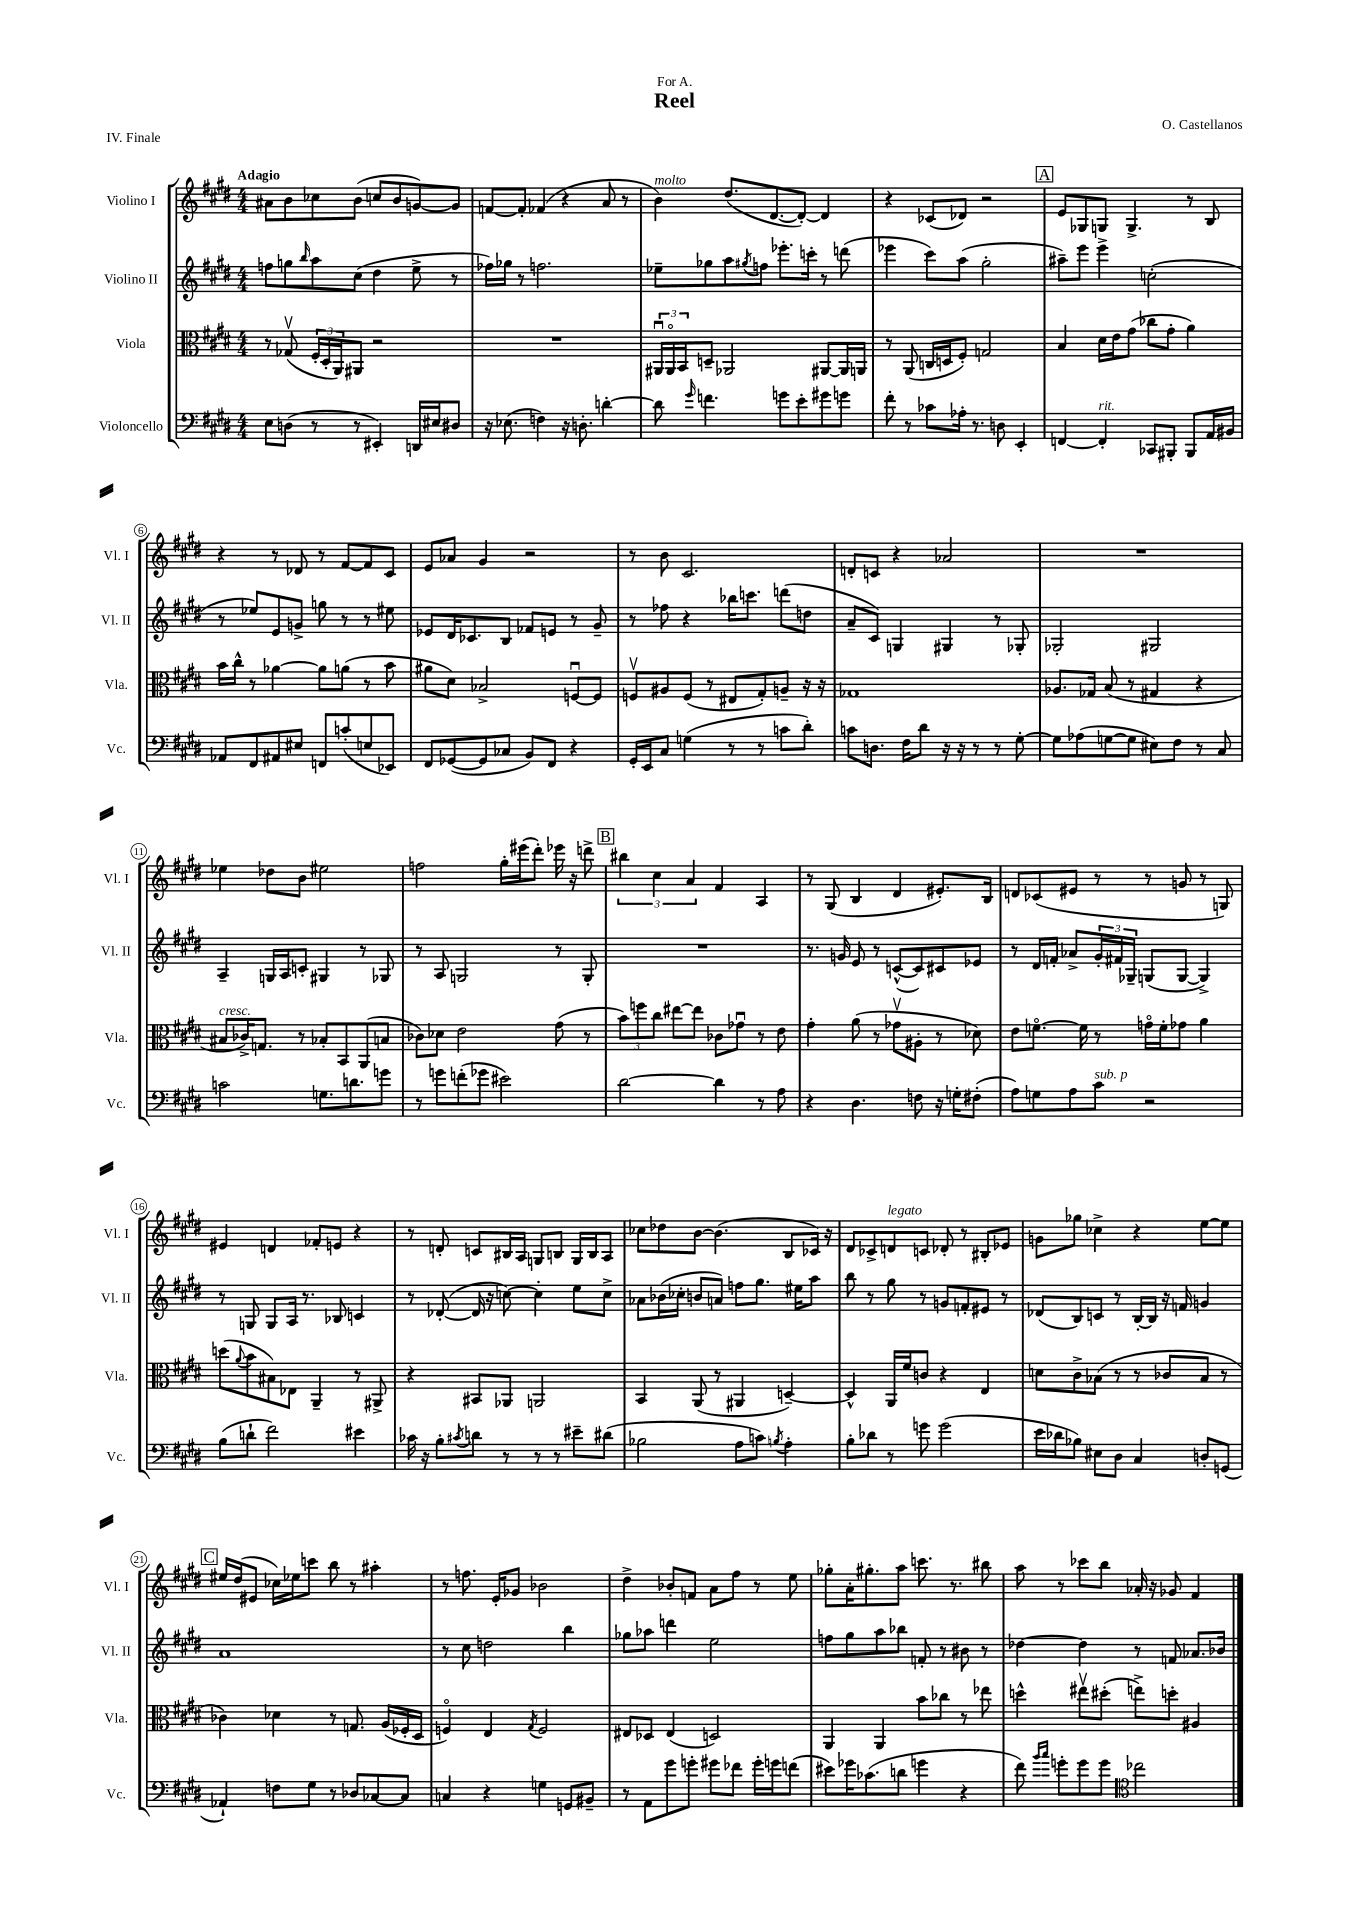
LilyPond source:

\header { title = "Reel" composer = "O. Castellanos" dedication = "For A." piece = "IV. Finale" }
<<
\new StaffGroup <<
\new Staff = "s0" \with { instrumentName = "Violino I" shortInstrumentName = "Vl. I" } {
    \clef treble \key e \major \numericTimeSignature \time 4/4 \tempo "Adagio"
    ais'8 b'8 ces''8 b'8( c''8 b'8 g'8~) g'8 |
    f'8~ f'8-. fes'4( r4 a'8 r8 |
    b'4^\markup { \italic "molto" }) dis''8.( dis'8.~ dis'8~-.) dis'4 |
    r4 ces'8( des'8) r2 |
    \mark \markup { \box "A" } e'8 ges8 g8 g4.-> r8 b8 |
    r4 r8 des'8 r8 fis'8~ fis'8 cis'8 |
    e'8 aes'8 gis'4 r2 |
    r8 b'8 cis'2. |
    d'8-. c'8 r4 aes'2 |
    R1 |
    ees''4 des''8 b'8 eis''2 |
    f''2 gis''16-. eis'''16( dis'''8-.) ees'''16 r16 d'''8-> |
    \mark \markup { \box "B" } \tuplet 3/2 { bis''4 cis''4 a'4 } fis'4 a4 |
    r8 gis8( b4 dis'4 eis'8.-.) b16 |
    d'8 ces'8( eis'8 r8 r8 g'8 r8 g8) |
    eis'4 d'4 fes'8-. e'8 r4 |
    r8 d'8-. c'8 bis16 a16 g8 b8 g16 b16 a8 |
    ces''8 des''8 b'8~ b'4.( b8 ces'16) r16 |
    dis'8 ces'8-> d'8^\markup { \italic "legato" } c'8 des'8-. r8 bis8-. ees'8 |
    g'8 ges''8 ces''4-> r4 e''8~ e''8 |
    \mark \markup { \box "C" } eis''16 dis''16( eis'8 ces''16) ees''16 c'''8 b''8 r8 ais''4-. |
    r8 f''8. e'16-. ges'8 bes'2 |
    dis''4-> bes'8-. f'8 a'8 fis''8 r8 e''8 |
    ges''8-. a'16-. gis''8.-. a''8 c'''8. r8. bis''8 |
    a''8 r8 ces'''8 b''8 aes'16-. r16 ges'8 fis'4 \bar "|." |
}
\new Staff = "s1" \with { instrumentName = "Violino II" shortInstrumentName = "Vl. II" } {
    \clef treble \key e \major \numericTimeSignature \time 4/4
    f''8 g''8 \grace { b''16 } a''8 cis''8( dis''4 e''8-> r8 |
    fes''16) ges''16 r8 f''2. |
    ees''8-- ges''8 a''8 \acciaccatura { gis''8 } f''8 ees'''8.-. c'''16-. r8 d'''8( |
    ees'''4 cis'''8) a''8( gis''2-. |
    \mark \markup { \box "A" } ais''8--) e'''8 e'''4-> c''2-.( |
    r8 ees''8) e'8 g'8-> g''8 r8 r8 eis''8 |
    ees'8 dis'16 ces'8. b8 fes'8 e'8 r8 gis'8-- |
    r8 fes''8 r4 bes''16 c'''8. d'''8( d''8 |
    a'8-- cis'8) g4 gis4 r8 ges8-. |
    ges2-. gis2 |
    a4-- g16 a16 c'8-. gis4 r8 ges8 |
    r8 a8 g2 r8 g8-. |
    \mark \markup { \box "B" } R1 |
    r8. g'16 e'8 r8 c'8~-^( c'8) cis'8 ees'8 |
    r8 dis'16 f'16-. aes'8-> \tuplet 3/2 { gis'16-. fis'16 ges16-- } g8( g8~ g4->) |
    r8 g8 g8 a16 r8. bes8 c'4 |
    r8 des'8~-.( des'16 r16 c''8~) c''4-. e''8 c''8-> |
    aes'8 bes'16( ces''16-. b'8 a'8) f''8 gis''8. eis''16 a''8 |
    b''8 r8 gis''8 r8 g'8 f'8-. eis'8 r8 |
    des'8( b8) c'8 r8 b16~-. b16 r16 f'16 g'4 |
    \mark \markup { \box "C" } a'1 |
    r8 cis''8 d''2 b''4 |
    ges''8 aes''8 d'''4 e''2 |
    f''8 gis''8 a''8 bes''8 f'8-. r8 bis'8 r8 |
    des''4~ des''4 r8 f'8 aes'8. bes'16 \bar "|." |
}
\new Staff = "s2" \with { instrumentName = "Viola" shortInstrumentName = "Vla." } {
    \clef alto \key e \major \numericTimeSignature \time 4/4
    r8 ges8\upbow( \tuplet 3/2 { fis16-. dis16-. a,16) } ais,8 r2 |
    R1 |
    \tuplet 3/2 { ais,16\downbow ais,16\flageolet b,16 } d8-- aes,2 ais,8~ ais,16 a,16 |
    r8 a,8( c16 d16 fis8-.) g2 |
    \mark \markup { \box "A" } b4 dis'16 e'16 gis'8( ces''8 gis'8-. a'4) |
    b'16 cis''16-^ r8 aes'4~ aes'8 a'8( r8 b'8 |
    ais'8 dis'8) bes2-> f8~\downbow f8 |
    f8\upbow ais8 f8( r8 eis8 gis8-.) a8-- r16 r16 |
    ges1 |
    aes8. ges16 b8( r8 gis4 r4 |
    bis8^\markup { \italic "cresc." } ces'16->) g8. r8 bes8-. b,8 a,8( b8 |
    ces'8) des'8 e'2 gis'8( r8 |
    \mark \markup { \box "B" } \tuplet 3/2 { b'8) f''8 cis''8 } eis''8~ eis''8 ces'8 ges'8\downbow r8 e'8 |
    gis'4-. a'8( r8 ges'8\upbow ais8-. r8 des'8) |
    e'8 f'8.~\flageolet f'16 r8 g'16\flageolet f'16-. ges'8 a'4 |
    d''8( \appoggiatura { a'8 } b'8 bis8) ees8 a,4-- r8 ais,8-> |
    r4 bis,8 aes,8 a,2 |
    b,4 a,8( r8 ais,4 d4~--) |
    d4-^ a,16 fis'16 c'8 r4 e4 |
    d'8 cis'8-> bes8( r8 r8 ces'8 bes8 r8 |
    \mark \markup { \box "C" } ces'4) des'4 r8 g8. a16( fes16-. dis16 |
    f4\flageolet) e4 \acciaccatura { gis8 } f2 |
    eis8 des8 eis4( d2) |
    a,4 a,4 b'8 ces''8 r8 ees''8 |
    d''4-^ eis''8\upbow dis''8-.( e''8->) d''8-. ais4 \bar "|." |
}
\new Staff = "s3" \with { instrumentName = "Violoncello" shortInstrumentName = "Vc." } {
    \clef bass \key e \major \numericTimeSignature \time 4/4
    e8 d8( r8 r8 eis,4-.) d,16 eis16 dis8 |
    r16 ees8.( f4) r16 d8.-. d'4~-. |
    d'8 \grace { gis'16 } f'4. g'8 e'8-. gis'8 g'8 |
    fis'8-. r8 ces'8 aes16-. r8. d8 e,4-. |
    \mark \markup { \box "A" } f,4~ f,4-.^\markup { \italic "rit." } ces,8 bis,,8-. bis,,8 a,16 bis,16 |
    aes,8 fis,8 ais,8 eis8 f,8 c'8-.( e8 ees,8) |
    fis,8 ges,8~( ges,8 ces8 b,8) fis,8 r4 |
    gis,16-. e,16 cis8 g4( r8 r8 c'8 dis'8-.) |
    c'8 d8. fis16 dis'8 r16 r16 r8 r8 gis8~-. |
    gis8 aes8( g8~ g8 eis8) fis8 r8 cis8 |
    c'2 g8. d'8. g'8 |
    r8 g'8 f'8-.( ges'8 eis'2) |
    \mark \markup { \box "B" } dis'2~ dis'4 r8 a8 |
    r4 dis4. f8 r16 g16-. fis8-.( |
    a8) g8 a8 cis'8^\markup { \italic "sub. p" } r2 |
    b8( d'8-! fis'2) eis'4 |
    ces'16 r16 b8-. \acciaccatura { cis'8 } d'8 r8 r8 r8 eis'8-- dis'8( |
    bes2 a8 c'8) \acciaccatura { b8 } a4-. |
    b8-. des'8 r8 g'8 g'2( |
    e'16 des'16 bes8) eis8 dis8 cis4 d8-. g,8( |
    \mark \markup { \box "C" } aes,4-!) f8 gis8 r8 des8 ces8~ ces8 |
    c4 r4 g4 g,8 bis,8-- |
    r8 a,8 gis'8 g'8-. gis'8 fes'8 gis'16-. g'16 f'8( |
    eis'8) ges'16 ces'8.( d'8 g'4 r4 |
    fis'8) \grace { b'16 cis''16 } g'8-. g'8 g'8 \clef tenor ces''2 \bar "|." |
}
>>
>>
\layout { \context { \Score \override BarNumber.stencil = #(make-stencil-circler 0.1 0.3 ly:text-interface::print) } }
